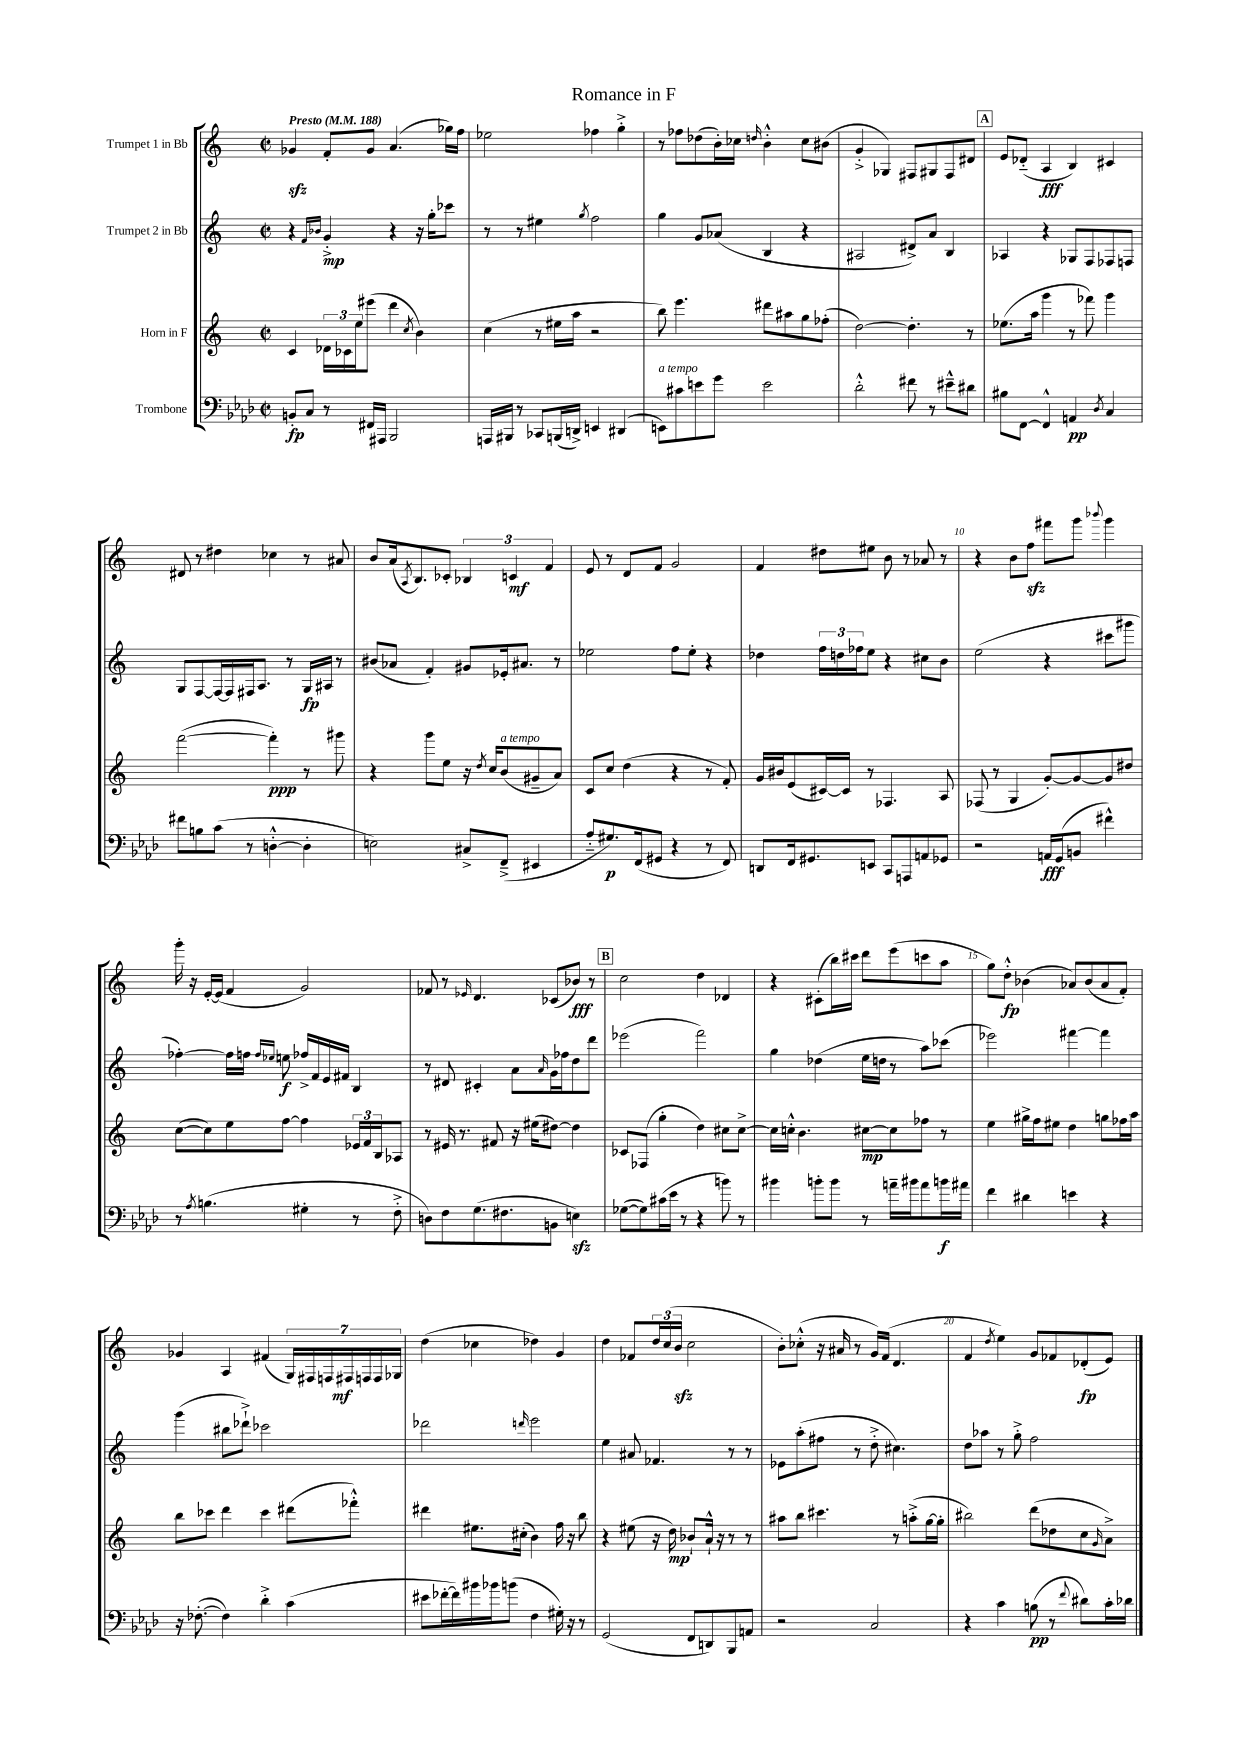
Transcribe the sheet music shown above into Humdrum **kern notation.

**kern	**dynam	**kern	**dynam	**kern	**dynam	**kern	**dynam
*part4	*part4	*part3	*part3	*part2	*part2	*part1	*part1
*staff4	*staff4	*staff3	*staff3	*staff2	*staff2	*staff1	*staff1
*I"Trombone	*	*I"Horn in F	*	*I"Trumpet 2 in Bb	*	*I"Trumpet 1 in Bb	*
*clefF4	*	*clefG2	*	*clefG2	*	*clefG2	*
*k[b-e-a-d-]	*	*k[]	*	*k[]	*	*k[]	*
*M2/2	*	*M2/2	*	*M2/2	*	*M2/2	*
*met(c|)	*	*met(c|)	*	*met(c|)	*	*met(c|)	*
*MM188	*	*MM188	*	*MM188	*	*MM188	*
=1	=1	=1	=1	=1	=1	=1	=1
!	!	!	!	!	!	!LO:TX:a:B:t=Presto	!
8BBn'/L	fp	4c/	.	4r	.	4g-Xzz/	.
8C/J	.	.	.	.	.	.	.
.	.	.	.	16qqf/LL	.	.	.
.	.	.	.	16qqb-X/JJ	.	.	.
8r	.	24d-X\LL	.	4g'^/	mp	8f'/L	.
.	.	24c-X\	.	.	.	.	.
.	.	24ee\J	.	.	.	.	.
16FF#X/LL	.	(8eee#X\J	.	.	.	8g-/J	.
16AAA#X/JJ	.	.	.	.	.	.	.
2BBB-/	.	4ddd\	.	4r	.	(4.a/	.
.	.	8qcc/	.	.	.	.	.
.	.	4b\)	.	16r	.	.	.
.	.	.	.	16gg'\KL	.	.	.
.	.	.	.	8ccc-X\J	.	16gg-X\LL)	.
.	.	.	.	.	.	16ff\JJ	.
=2	=2	=2	=2	=2	=2	=2	=2
16AAAn/LL	.	(4cc\	.	8r	.	2ee-X\	.
16BBB#X/JJ	.	.	.	.	.	.	.
8r	.	.	.	8r	.	.	.
8CC-X/L	.	8r	.	4ee#X\	.	.	.
(16BBBn/L	.	16ee#X\LL	.	.	.	.	.
16DDn^/JJ)	.	16aa\JJ	.	.	.	.	.
.	.	.	.	8qgg/	.	.	.
4EEn/	.	2r	.	2ff\	.	4ff-X\	.
(4DD#X/	.	.	.	.	.	4gg'^\	.
=3	=3	=3	=3	=3	=3	=3	=3
!LO:TX:a:i:t=a tempo	!	!	!	!	!	!	!
8EEn\L)	.	8bb\)	.	4gg\	.	8r	.
8c#X\	.	4.eee\	.	.	.	8ff-X\L	.
8en\	.	.	.	8g/L	.	(8dd-X\	.
8g\J	.	.	.	(8a-X/J	.	16b'\L)	.
.	.	.	.	.	.	16cc-X\JJ	.
.	.	.	.	.	.	16qqddn/	.
2e\	.	8ddd#X\L	.	4B/	.	4b'^^\	.
.	.	8aa#X\	.	.	.	.	.
.	.	8gg\	.	4r	.	8cc-\L	.
.	.	(8ff-X'\J	.	.	.	(8b#X\J	.
=4	=4	=4	=4	=4	=4	=4	=4
2d-'^^\	.	[2dd\)	.	2A#X/	.	4g'^/	.
.	.	.	.	.	.	4G-X/)	.
8f#X\	.	4.dd'\]	.	8d#X^/L)	.	8F#X/L	.
8r	.	.	.	8a/J	.	8G#X/	.
8e#X~^^\L	.	.	.	4B/	.	8F#/	.
8d#X\J	.	8r	.	.	.	8d#X/J	.
!!LO:REH:place=s1:t=A
=5	=5	=5	=5	=5	=5	=5	=5
8B#X\L	.	(8.ee-X\L	.	4A-X/	.	8e/L	.
[8FF\J	.	.	.	.	.	(8d-X/J	.
.	.	16aa\Jk	.	.	.	.	.
4FF^^/]	.	4ggg\	.	4r	.	4A/	fff
4AAn/	pp	8r	.	8G-X/L	.	4B/)	.
.	.	8fff-X\)	.	8F/	.	.	.
8qD-/	.	.	.	.	.	.	.
4C/	.	4ggg\	.	8F-X/	.	4c#X/	.
.	.	.	.	8Fn/J	.	.	.
!!LO:LB:g=z
=6	=6	=6	=6	=6	=6	=6	=6
8f#X\L	.	([2fff\	.	8G/L	.	8d#X/	.
8Bn\	.	.	.	[8F/	.	8r	.
(8c\J	.	.	.	16F/L_	.	4dd#X\	.
.	.	.	.	16F/]	.	.	.
8r	.	.	.	16F#X/J	.	.	.
.	.	.	.	8.A/J	.	.	.
[4Dn'^^\	.	4fff'\])	ppp	.	.	4cc-X\	.
.	.	.	.	8r	.	.	.
4D'\]	.	8r	.	16G/LL	fp	8r	.
.	.	.	.	16A#X/JJ	.	.	.
.	.	8ggg#X\	.	8r	.	8a#X/	.
=7	=7	=7	=7	=7	=7	=7	=7
2En\)	.	4r	.	(8b#X/L	.	8b/L	.
.	.	.	.	8a-X/J	.	(16a/k	.
.	.	.	.	.	.	8qA/	.
.	.	.	.	.	.	8.B/)	.
.	.	8ggg\L	.	4f'/)	.	.	.
.	.	8ee\J	.	.	.	8c-X'/J	.
8C#X^/L	.	16r	.	8g#X/L	.	6B-X/	.
.	.	8qdd/	.	.	.	.	.
.	.	16cc/KL	.	.	.	.	.
!	!	!LO:TX:a:i:t=a tempo	!	!	!	!	!
(8FF~^/J	.	(8b/	.	16e-X'/k	.	.	.
.	.	.	.	.	.	6cn/	mf
.	.	.	.	8.a#X/J	.	.	.
4EE#X/	.	8g#X~/	.	.	.	.	.
.	.	.	.	.	.	6f/	.
.	.	8a/J)	.	8r	.	.	.
=8	=8	=8	=8	=8	=8	=8	=8
8A-/L	.	8c/L	.	2ee-X\	.	8e/	.
8.G#X/)	p	8cc/J	.	.	.	8r	.
.	.	(4dd\	.	.	.	8d/L	.
(16FF/k	.	.	.	.	.	.	.
8GG#X/J	.	.	.	.	.	8f/J	.
4r	.	4r	.	8ff\L	.	2g/	.
.	.	.	.	8ee-'\J	.	.	.
8r	.	8r	.	4r	.	.	.
8FF/)	.	8f'/)	.	.	.	.	.
=9	=9	=9	=9	=9	=9	=9	=9
8DDn/L	.	16g/LL	.	4dd-X\	.	4f/	.
.	.	16b#X/J	.	.	.	.	.
16FF/k	.	(8e/	.	.	.	.	.
8.GG#X/	.	.	.	.	.	.	.
.	.	[16c#X/L)	.	24ff\LL	.	8dd#X\L	.
.	.	.	.	24ddn\	.	.	.
.	.	16c#/JJ]	.	.	.	.	.
.	.	.	.	24ff-X\J	.	.	.
8EEn/J	.	8r	.	8ee\J	.	8ee#X\J	.
8CC/L	.	4.F-X/	.	4r	.	8b\	.
8AAAn/	.	.	.	.	.	8r	.
8AAn/	.	.	.	8cc#X\L	.	8a-X/	.
8GG-X/J	.	8A/	.	8b\J	.	8r	.
=10	=10	=10	=10	=10	=10	=10	=10
2r	.	(8F-X/	.	(2ee\	.	4r	.
.	.	8r	.	.	.	.	.
.	.	4G/	.	.	.	8b\L	.
.	.	.	.	.	.	8ffzz\J	.
16AAn/LL	fff	[8g'/L)	.	4r	.	8fff#X\L	.
(16GG/J	.	.	.	.	.	.	.
8BBn/J	.	8g/_	.	.	.	8ggg\J	.
.	.	.	.	.	.	8qqbbb-X/	.
4f#X^^\)	.	8g/]	.	8ccc#X\L	.	4ggg\	.
.	.	8dd#X/J	.	8ggg#X\J	.	.	.
!!LO:LB:g=z
=11	=11	=11	=11	=11	=11	=11	=11
8r	.	([8cc\L	.	[4ff-X'\)	.	16ggg'\	.
.	.	.	.	.	.	16r	.
8qA-/	.	.	.	.	.	.	.
(4.Bn\	.	8cc\])	.	.	.	[16e'/LL	.
.	.	.	.	.	.	(16e/JJ]	.
.	.	8ee\	.	16ff-\LL]	.	4f/	.
.	.	.	.	16ffn\JJ	.	.	.
.	.	.	.	16qqff/LL	.	.	.
.	.	.	.	16qqee-X/JJ	.	.	.
.	.	[8ff\J	.	8een\	f	.	.
4G#X'\	.	4ff\]	.	16ff-X^/LL	.	2g/)	.
.	.	.	.	16f/	.	.	.
.	.	.	.	16e/	.	.	.
.	.	.	.	16f#X/JJ	.	.	.
8r	.	24e-X/LL	.	4B/	.	.	.
.	.	24f/	.	.	.	.	.
.	.	24B/J	.	.	.	.	.
8F'^\	.	8A-X/J	.	.	.	.	.
=12	=12	=12	=12	=12	=12	=12	=12
8Dn\L)	.	8r	.	8r	.	8f-X/	.
8F\	.	16e#X/	.	8d#X/	.	8r	.
.	.	8.r	.	.	.	.	.
.	.	.	.	.	.	16qqe-X/	.
(8.G\	.	.	.	4c#X'/	.	4.d/	.
.	.	8f#X/	.	.	.	.	.
8.F#X\	.	.	.	.	.	.	.
.	.	16r	.	8a\L	.	.	.
.	.	(16ee#X\KL	.	.	.	.	.
.	.	.	.	16qqa/	.	.	.
8BBn\J	.	[8dd#X\J)	.	16g\L	.	(8c-X/L	.
.	.	.	.	16ff-X\J	.	.	.
4Enzz\)	.	4dd#\]	.	8dd\	.	8b-X/J)	fff
.	.	.	.	8ddd\J	.	8r	.
!!LO:REH:place=s1:t=B
=13	=13	=13	=13	=13	=13	=13	=13
([8G-X\L	.	8c-X/L	.	(2eee-X\	.	2cc\	.
8G-\])	.	(8F-X/J	.	.	.	.	.
(16c#X\L	.	4gg'\	.	.	.	.	.
16e-\JJ	.	.	.	.	.	.	.
8r	.	.	.	.	.	.	.
4r	.	4dd\)	.	2fff\)	.	4dd\	.
8bn\)	.	8cc#X\L	.	.	.	4d-X/	.
8r	.	[8cc#^\J	.	.	.	.	.
=14	=14	=14	=14	=14	=14	=14	=14
4b#X\	.	16cc#\LL]	.	4gg\	.	4r	.
.	.	16ccn'^^\JJ	.	.	.	.	.
.	.	4.b\	.	.	.	.	.
8bn'\L	.	.	.	(4dd-X\	.	(8c#X'\L	.
8b\J	.	.	.	.	.	16bb\L)	.
.	.	.	.	.	.	16ccc#X\JJ	.
8r	.	[8cc#X\L	mp	16ee\LL	.	8ddd\L	.
.	.	.	.	16ddn\JJ	.	.	.
16an~\LL	.	8cc#\]	.	8r	.	(8eee\	.
16b#X\J	.	.	.	.	.	.	.
8a\	.	8ff-X\J	.	8aa\L)	.	8cccn\	.
16bn\L	f	8r	.	(8ccc-X\J	.	8aa\J	.
16a#X\JJ	.	.	.	.	.	.	.
=15	=15	=15	=15	=15	=15	=15	=15
4f\	.	4ee\	.	2eee-X\)	.	8gg\L)	.
.	.	.	.	.	.	8dd'^^\J	fp
4d#X\	.	16gg#X^\LL	.	.	.	(4b-X\	.
.	.	16ff\J	.	.	.	.	.
.	.	8ee#X\J	.	.	.	.	.
4en\	.	4dd\	.	[4fff#X\	.	8a-X/L)	.
.	.	.	.	.	.	(8b-/	.
4r	.	8ggn\L	.	4fff#\]	.	8a-/	.
.	.	16ff-X\L	.	.	.	8f'/J)	.
.	.	16aa\JJ	.	.	.	.	.
!!LO:LB:g=z
=16	=16	=16	=16	=16	=16	=16	=16
16r	.	8bb\L	.	(4ggg\	.	4g-X/	.
([8.F-X'\	.	.	.	.	.	.	.
.	.	8ccc-X\J	.	.	.	.	.
4F-\])	.	4ddd\	.	8bb#X\L	.	4A/	.
.	.	.	.	8ddd-X`^\J)	.	.	.
4d-'^\	.	4ccc-\	.	2ccc-X\	.	(4f#X/	.
(4c\	.	(8ddd#X\L	.	.	.	28G/LL)	.
.	.	.	.	.	.	28F#X/	.
.	.	.	.	.	.	28Fn/	.
.	.	.	.	.	.	28F#X/	mf
.	.	8fff-X'^^\J)	.	.	.	.	.
.	.	.	.	.	.	28Fn/	.
.	.	.	.	.	.	28F/	.
.	.	.	.	.	.	28G-X/JJ	.
=17	=17	=17	=17	=17	=17	=17	=17
8e#X\L	.	4ddd#X\	.	2ddd-X\	.	(4dd\	.
[16f-X'\L	.	.	.	.	.	.	.
16f-\])	.	.	.	.	.	.	.
16b#X\	.	8.ee#X\L	.	.	.	4cc-X\	.
16b-X\J	.	.	.	.	.	.	.
(8bn\J	.	.	.	.	.	.	.
.	.	(16cc#X'\Jk	.	.	.	.	.
.	.	.	.	16qqdddn/	.	.	.
4F\	.	4b\)	.	2eee\	.	4dd-X\)	.
16G#X'\)	.	16ff\	.	.	.	4g/	.
16r	.	16r	.	.	.	.	.
8r	.	8bb\	.	.	.	.	.
=18	=18	=18	=18	=18	=18	=18	=18
(2GG/	.	4r	.	4ee\	.	4dd\	.
.	.	(8ee#X\	.	8a#X/	.	8f-X/L	.
.	.	16r	.	4.f-X/	.	24dd/L	.
.	.	.	.	.	.	(24cc/	.
.	.	16dd\)	mp	.	.	.	.
.	.	.	.	.	.	24bzz/JJ	.
8FF/L	.	8b-X`/L	.	.	.	2cc\	.
8DDn/)	.	16a`^^/Jk	.	.	.	.	.
.	.	16r	.	.	.	.	.
8BBB-/	.	8r	.	8r	.	.	.
8AAn/J	.	8r	.	8r	.	.	.
=19	=19	=19	=19	=19	=19	=19	=19
2r	.	8aa#X\L	.	8e-X\L	.	8b'\L)	.
.	.	8bb\J	.	(8aa'\	.	(8cc-X'^^\J	.
.	.	4.ccc#X\	.	8ff#X\J	.	16r	.
.	.	.	.	.	.	16a#X/	.
.	.	.	.	8r	.	8r	.
2C/	.	.	.	8dd'^\	.	16g/LL)	.
.	.	.	.	.	.	(16f/JJ	.
.	.	8r	.	4.cc#X\)	.	4.d/	.
.	.	(8aan'^\L	.	.	.	.	.
.	.	[16gg\L	.	.	.	.	.
.	.	16gg'\JJ]	.	.	.	.	.
=20	=20	=20	=20	=20	=20	=20	=20
4r	.	2bb#X\)	.	8dd\L	.	4f/	.
.	.	.	.	8aa-X\J	.	.	.
.	.	.	.	.	.	8qdd/	.
4c\	.	.	.	8r	.	4ee\)	.
.	.	.	.	8gg'^\	.	.	.
(8Bn\	pp	(8ddd\L	.	2ff\	.	8g/L	.
8r	.	8dd-X\	.	.	.	8f-X/	.
8qqf/	.	.	.	.	.	.	.
8d#X\L)	.	8cc\	.	.	.	(8d-X'/	fp
.	.	16qqg/	.	.	.	.	.
16c'\L	.	8a^\J)	.	.	.	8e/J)	.
16d-X\JJ	.	.	.	.	.	.	.
==	==	==	==	==	==	==	==
*-	*-	*-	*-	*-	*-	*-	*-
